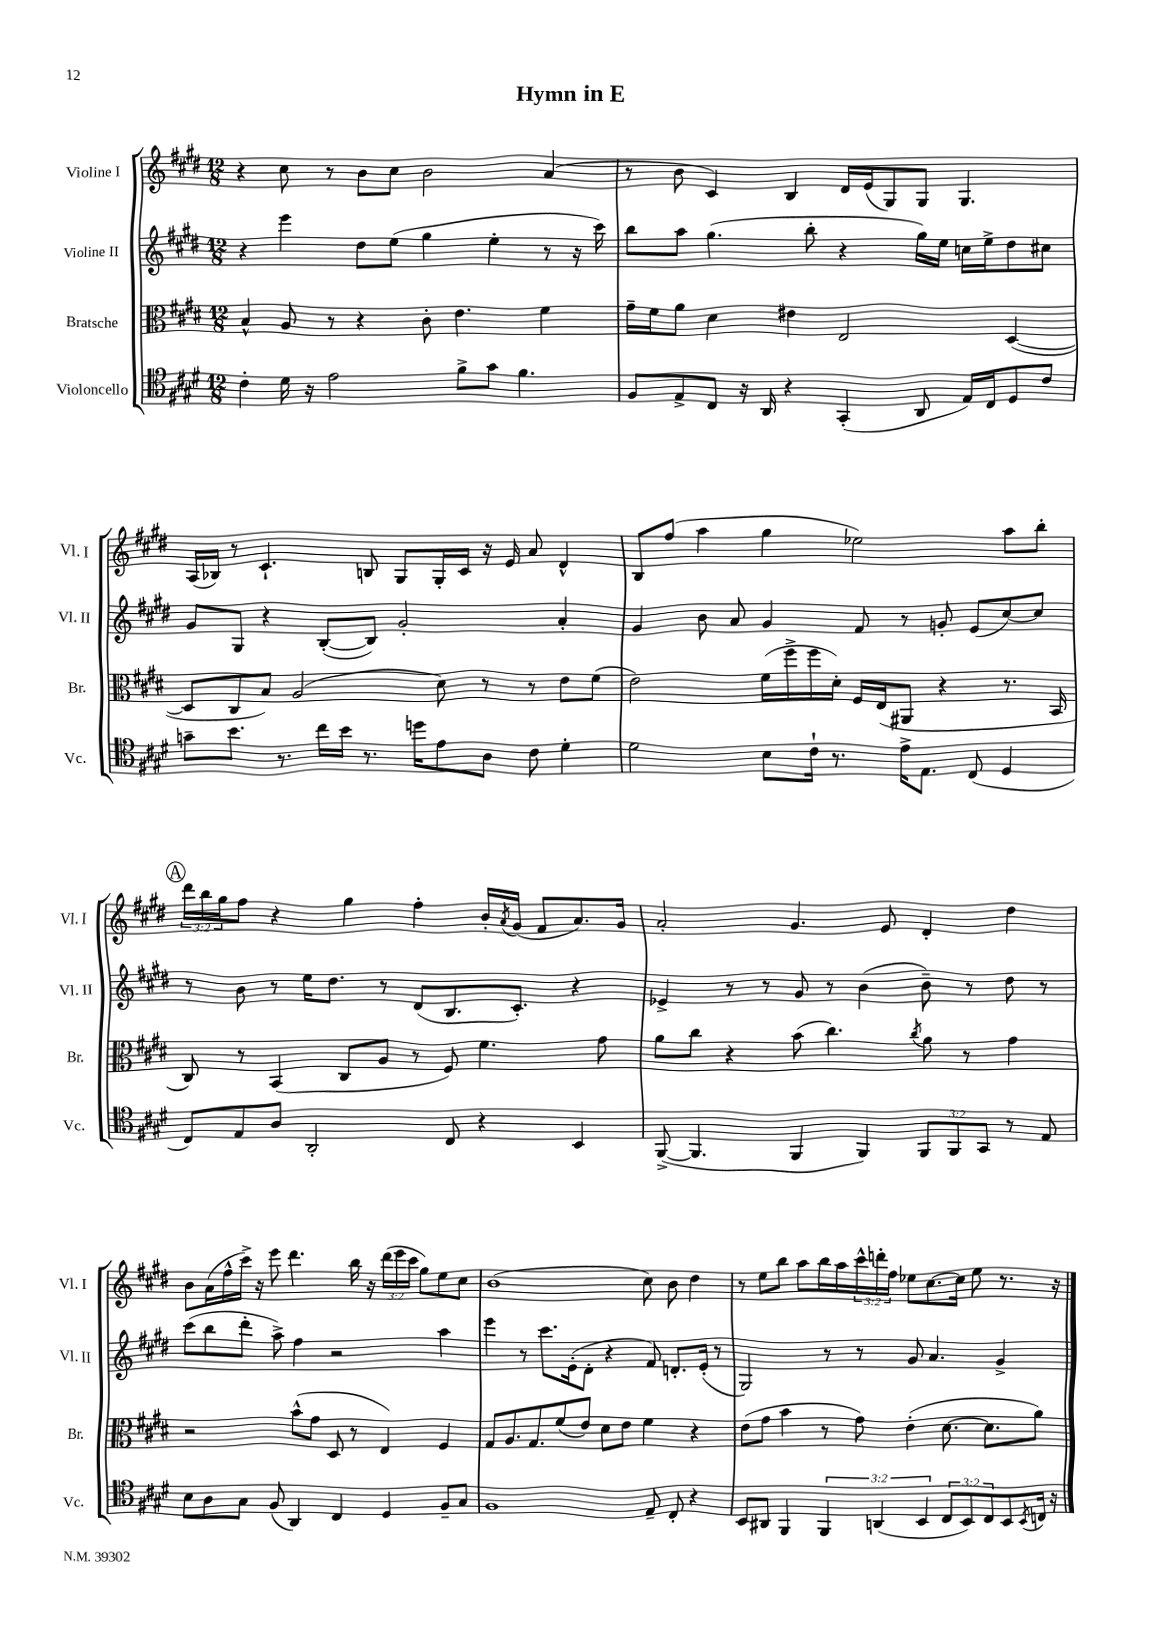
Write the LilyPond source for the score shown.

\header { title = "Hymn in E" }
<<
\new StaffGroup <<
\new Staff = "s0" \with { instrumentName = "Violine I" shortInstrumentName = "Vl. I" } {
    \clef treble \key e \major \numericTimeSignature \time 12/8 \override Staff.TupletNumber.text = #tuplet-number::calc-fraction-text
    r4 cis''8 r8 b'8 cis''8 b'2 a'4( |
    r8 b'8 cis'4) b4 dis'16 e'16( gis8) gis8 gis4. |
    a16( bes16) r8 cis'4.-! b8 gis8 gis16-. cis'16 r16 e'16 a'8 dis'4-^ |
    b8 fis''8( a''4 gis''4 ees''2) a''8 b''8-. |
    \mark \markup { \circle "A" } \tuplet 3/2 { dis'''16 b''16 gis''16 } fis''8 r4 gis''4 fis''4-. b'16-. \acciaccatura { a'8 } gis'16( fis'8 a'8.) gis'16 |
    a'2-. gis'4. e'8 dis'4-. dis''4 |
    b'8 a'16( fis''16-^ cis'''16->) r16 e'''8 dis'''4. b''16 r16 \tuplet 3/2 { dis'''16( e'''16 cis'''16 } gis''8) e''8 cis''8 |
    b'1( cis''8) b'8 dis''4 |
    r8 e''8 b''8 a''8 b''16 a''16 \tuplet 3/2 { cis'''16-^ d'''16-. fis''16 } ees''8 cis''8.~ cis''16 ees''8 r8. r16 \bar "|." |
}
\new Staff = "s1" \with { instrumentName = "Violine II" shortInstrumentName = "Vl. II" } {
    \clef treble \key e \major \numericTimeSignature \time 12/8
    r4 e'''4 dis''8 e''8( gis''4 e''4-. r8 r16 cis'''16) |
    b''8 a''8 gis''4.( b''8-. r4 gis''16) e''16 c''16 e''16-> dis''8 cis''8 |
    gis'8 gis8 r4 b8~-.( b8) gis'2-. a'4-. |
    gis'4 b'8 a'8 gis'4 fis'8 r8 g'8-. e'8( cis''8~) cis''8 |
    \mark \markup { \circle "A" } r8 b'8 r8 e''16 dis''8. r8 dis'8( b8. cis'8.-.) r4 |
    ees'4-> r8 r8 gis'8 r8 b'4( b'8--) r8 dis''8 r8 |
    cis'''8( b''8 dis'''8-. a''8->) fis''4 r2 a''4 |
    e'''4 r8 cis'''8. e'16-.( dis'8-. r4 fis'8) d'8.-. e'16-.( r8 |
    gis2) r8 r8 gis'8 a'4. gis'4-> \bar "|." |
}
\new Staff = "s2" \with { instrumentName = "Bratsche" shortInstrumentName = "Br." } {
    \clef alto \key e \major \numericTimeSignature \time 12/8
    b4-^ a8 r8 r4 cis'8-. e'4. fis'4 |
    gis'16-- fis'16 a'8 dis'4 eis'4 e2 dis4~( |
    dis8 cis8 b8) a2( dis'8) r8 r8 e'8 fis'8( |
    e'2) fis'16( fis''16-> fis''16 dis'16-.) fis16 e16( ais,8 r4 r8. b,16 |
    \mark \markup { \circle "A" } cis8) r8 b,4( cis8 a8 r8 fis8) fis'4. gis'8 |
    a'8 cis''8 r4 b'8( cis''4.) \acciaccatura { cis''8 } a'8 r8 gis'4 |
    r2 b'8-^( gis'8 dis8 r8 e4) fis4 |
    gis8 a8. gis8. fis'8( e'8) dis'8 e'8 fis'4 r4 |
    e'8( gis'8 b'4 r8 gis'8) e'4-.( dis'8.~ dis'8. a'8) \bar "|." |
}
\new Staff = "s3" \with { instrumentName = "Violoncello" shortInstrumentName = "Vc." } {
    \clef tenor \key e \major \numericTimeSignature \time 12/8 \override Staff.TupletNumber.text = #tuplet-number::calc-fraction-text
    cis'4-. dis'16 r16 e'2 fis'8-> gis'8 fis'4. |
    fis8 e8-> cis8 r16 a,16 r4 gis,4-.( a,8 e16) cis16 dis8 cis'8 |
    g'8-- b'8. r8. cis''16 b'16 r8. d''16 e'8 a8 cis'8 dis'4-. |
    dis'2 b8 cis'16-! r8. e'16-> e8. cis8( dis4 |
    \mark \markup { \circle "A" } cis8) e8 a8 a,2-. cis8 r4 b,4 |
    fis,8~->( fis,4. fis,4 fis,4) \tuplet 3/2 { fis,8 fis,8 gis,8 } r8 e8 |
    b8 a8 gis8 fis8( a,4) cis4 dis4 fis8-- gis8 |
    fis1 e8-- cis8-. r4 |
    b,8 ais,8 fis,4 \tuplet 3/2 { fis,4 a,4( b,4 } \tuplet 3/2 { cis8 b,8) cis8 } b,8 \acciaccatura { b,8 } c16 r16 \bar "|." |
}
>>
>>
\layout { \context { \Score \remove "Bar_number_engraver" } }
